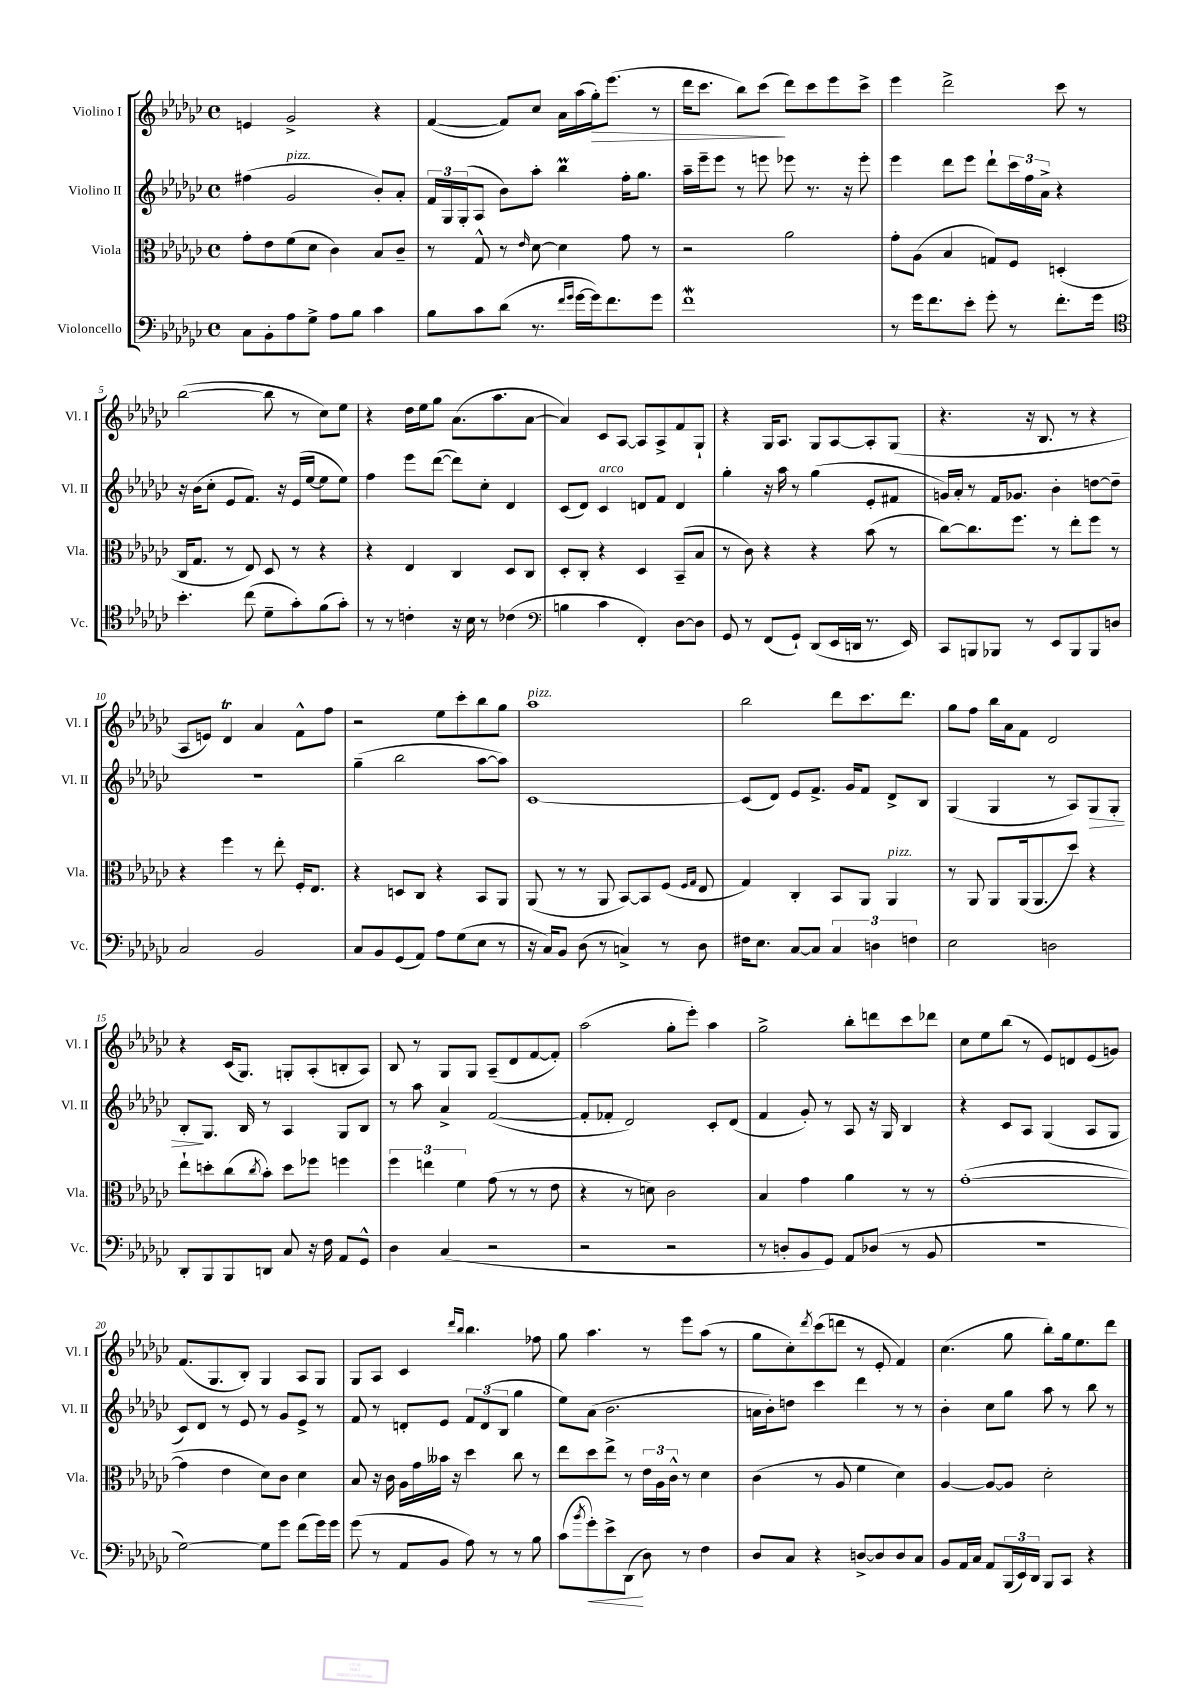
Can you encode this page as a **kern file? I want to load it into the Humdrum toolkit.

**kern	**kern	**kern	**kern
*staff4	*staff3	*staff2	*staff1
*clefF4	*clefC3	*clefG2	*clefG2
*k[b-e-a-d-g-c-]	*k[b-e-a-d-g-c-]	*k[b-e-a-d-g-c-]	*k[b-e-a-d-g-c-]
*M4/4	*M4/4	*M4/4	*M4/4
*met(c)	*met(c)	*met(c)	*met(c)
8C-	8g-'	(4ff#	4e
8BB-'	8e-	.	.
8A-	(8f	2g-	2g-^
8G-^	8d-	.	.
8A-	4c-)	.	.
8B-	.	.	.
4c-	8B-	8b-')	4r
.	8c-~	8a-'	.
=	=	=	=
8B-	8r	24f	([4f
.	.	24G-	.
.	.	(24G-'	.
8c-	8G-^^	8A-	.
(8d-	8r	8b-)	8f])
.	16qqe-	.	.
8.r	[8d-	8aa-'	8cc-
.	4d-]	4bb-	16a-
16qqf	.	.	.
16qqg-	.	.	.
[16g-	.	.	(16aa-
16g-])	.	.	16gg-')
8.f	.	.	(8.eee-
.	8g-	16ff'	.
.	.	8.gg-	.
8g-	8r	.	8r
=	=	=	=
1f	2r	16aa-~	16ddd-
.	.	16eee-~	8.ccc-
.	.	8eee-	.
.	.	8r	8bb-)
.	.	8eee	(8ccc-
.	2a-	8eee-	8ddd-)
.	.	8.r	8ccc-
.	.	.	8eee-
.	.	16r	.
.	.	8eee-'	8ccc-^
=	=	=	=
8r	8g-'	4eee-	4eee-
16g-	(8A-	.	.
8.f	.	.	.
.	4B-	8ddd-	2ddd-^
8e-'	.	8eee-	.
8g-'	8G)	8ddd-`	.
8r	8F	24ccc-	.
.	.	24ff	.
.	.	24a-^	.
8.f'	(4D'	4r	8ccc-
.	.	.	8r
16g-	.	.	.
=	=	=	=
*clefC4	*	*	*
4.b-'	16C-	16r	([2bb-
.	8.G-	(16b-	.
.	.	8cc-'	.
.	8r	8e-	.
(8cc-	8E-)	8.f)	.
8d-~	8D-	.	8bb-]
.	.	16r	.
8g-')	8r	(16e-	8r
.	.	[16ee-	.
(8f	4r	8ee-]	8cc-)
8g-')	.	8ee-)	8ee-
=	=	=	=
8r	4r	4ff	4r
8r	.	.	.
4c'	4E-	8eee-	16dd-
.	.	.	16ee-
.	.	([8ddd-	8gg-
16r	4C-	8ddd-])	(8.a-
16B-	.	.	.
8r	.	8cc-'	.
.	.	.	8.aa-
(4c-	8D-	4d-	.
.	8C-	.	[8a-
=	=	=	=
*clefF4	*	*	*
4B	8D-'	(8c-	4a-])
.	8C-'	8d-)	.
4c-	4r	4c-	8c-
.	.	.	[8A-
4FF')	4D-	8d	8A-]
.	.	8f	8A-^
[8D-	(8BB-~	4d	8f
8D-]	8B-	.	8G-`
=	=	=	=
8GG-	8r	4gg-'	4r
8r	8c-)	.	.
(8FF	4r	16r	16G-
.	.	16aa-	8.A-
8GG-`)	.	8r	.
(8DD-	4r	(4gg-	8G-
16EE-	.	.	[8A-
16DD	.	.	.
8.r	(8b-	8e-'	8A-']
.	8r	8f#	(8G-
16EE-)	.	.	.
=	=	=	=
8CC-	[8cc-)	16g)	4.r
.	.	16a-'	.
8BBB	8.cc-]	8r	.
8BBB-	.	16f	.
.	8.ff	8.g-	.
8r	.	.	16r
.	.	.	8.B-
8EE-	8r	4b-'	.
8BBB-	8ee-'	.	8r
8BBB-	8ff	[8dd	4r
8D	8r	8dd~]	.
=	=	=	=
2C-	4r	1r	8A-
.	.	.	8e)
.	4ff	.	4d-
2BB-	8r	.	4a-
.	8ee-'	.	.
.	16F'	.	8f^^
.	8.E-	.	.
.	.	.	8ff
=	=	=	=
8C-	4r	(4gg-~	2r
8BB-	.	.	.
(8GG-	8D	2bb-	.
8AA-)	8C-	.	.
8A-	4r	.	8ee-
(8G-	.	.	8ccc-'
8E-	8BB-	[8aa-	8bb-
8r	8AA-	8aa-])	8gg-
=	=	=	=
16r	(8AA-	[1c-	1aa-
16C-)	.	.	.
8BB-	8r	.	.
(8D-	8r	.	.
8r	8AA-	.	.
4C^)	[8BB-)	.	.
.	8BB-]	.	.
8r	(8F	.	.
.	16qqF	.	.
.	16qqG-	.	.
8D-	8E-	.	.
=	=	=	=
16F#	4G-)	(8c-]	2bb-
8.E-	.	.	.
.	.	8d-)	.
[8C-	4C-'	8e-	.
8C-]	.	8.f^	.
6C-	8BB-	.	8ddd-
.	.	16g-	.
.	8AA-	8f	8.ccc-
6D	.	.	.
.	4AA-	8d-^	.
.	.	.	8.ddd-
6F	.	.	.
.	.	8B-	.
=	=	=	=
2E-	8r	(4G-	8gg-
.	8AA-	.	8ff
.	8AA-	4G-	16bb-
.	.	.	16a-
.	(16AA-	.	8f
.	8.AA-	.	.
2D	.	8r	2d-
.	8dd-)	8A-)	.
.	4r	8G-	.
.	.	8G-'	.
=	=	=	=
8DD-'	8ee-`	8B-'	4r
8BBB-	8dd'	8.G-	.
8BBB-	(8cc-	.	(16c-
.	.	16B-	8.G-)
.	8qcc-	.	.
8DD	8b-')	8r	.
8C-	8dd	4A-	8G'
16r	8ff-	.	(8A-'
16F	.	.	.
8AA-	4ff	8G-	8B'
8GG-^^	.	8B-	8A-)
=	=	=	=
4D-	6ff	8r	8B-
.	.	8aa-	8r
.	6ee	.	.
(4C-	.	4a-^	8G-
.	6f	.	.
.	.	.	8G-
2r	(8g-	([2f	(8A-~
.	8r	.	8d-
.	8r	.	[8f
.	8e-	.	8f'])
=	=	=	=
2r	4r	8f']	(2aa-
.	.	8f-'	.
.	8r	2d-)	.
.	8d)	.	.
2r	2c-	.	8gg-'
.	.	.	8eee-')
.	.	8c-'	4aa-
.	.	(8d-	.
=	=	=	=
8r	4B-	4f	2gg-^
8D'	.	.	.
8BB-	4g-	8g-')	.
8GG-)	.	8r	.
8AA-	4a-	8A-	8bb-'
(8D-	.	16r	8ddd
.	.	16G-	.
8r	8r	4B-	8ccc-
8BB-	8r	.	8ddd-
=	=	=	=
1r	([1g-'	4r	8cc-
.	.	.	8ee-
.	.	8c-	(8bb-
.	.	8A-	8r
.	.	(4G-	8e-)
.	.	.	8d
.	.	8A-	(8e-
.	.	8G-	8g)
=	=	=	=
[2G-)	4g-]	8c-)	(8.f
.	.	8d-	.
.	.	.	8.G-
.	4e-	8r	.
.	.	8e-	8B-')
8G-]	8d-)	8r	4G-
8g-	8c-	8g-	.
(8f	4d-	8e-^	8A-
16g-)	.	8r	8G-
16g-	.	.	.
=	=	=	=
(8g-	8B-	8f	8G-
8r	16r	8r	8A-
.	16c-	.	.
8AA-	16A-	8d'	4c-
.	16g-	.	.
8BB-	16b--	8e-	.
.	16r	.	.
.	.	.	16qqddd-
.	.	.	16qqbb-
8A-)	4dd-	12f	4.bb-
.	.	(12d	.
8r	.	.	.
.	.	12B-	.
8r	8cc-	4gg-	.
8B-	8r	.	8ff-
=	=	=	=
(8c-	8ee-	8ee-)	8gg-
8qb-	.	.	.
8g-')	8dd-	(8a-	4.aa-
8e-^	8ee-^	2.b-	.
(8DD-	8r	.	.
8D-)	24e-	.	8r
.	24A-	.	.
.	24c-^^	.	.
8r	8r	.	8eee-
4F	4d-	.	(8aa-
.	.	.	8r
=	=	=	=
8D-	(4c-	16a	8gg-
.	.	16b-')	.
8C-	.	8dd	8cc-')
.	.	.	8qddd-
4r	8r	4ccc-	(8ccc-
.	8A-	.	8ddd
[8D^	4f	4ddd-	8r
8D]	.	.	8e-'
8D	4d-)	8r	4f)
8C-	.	8r	.
=	=	=	=
8BB-	[4A-	4b-'	(4.cc-
16AA-	.	.	.
16C-	.	.	.
8AA-	8A-_	8cc-	.
(24BBB-	8A-]	8gg-	8gg-
24EE-)	.	.	.
24DD-	.	.	.
8BBB-	2d-'	8aa-	8bb-')
8CC-	.	8r	16gg-
.	.	.	8.ee-
4r	.	8bb-	.
.	.	8r	8ddd-
==	==	==	==
*-	*-	*-	*-
